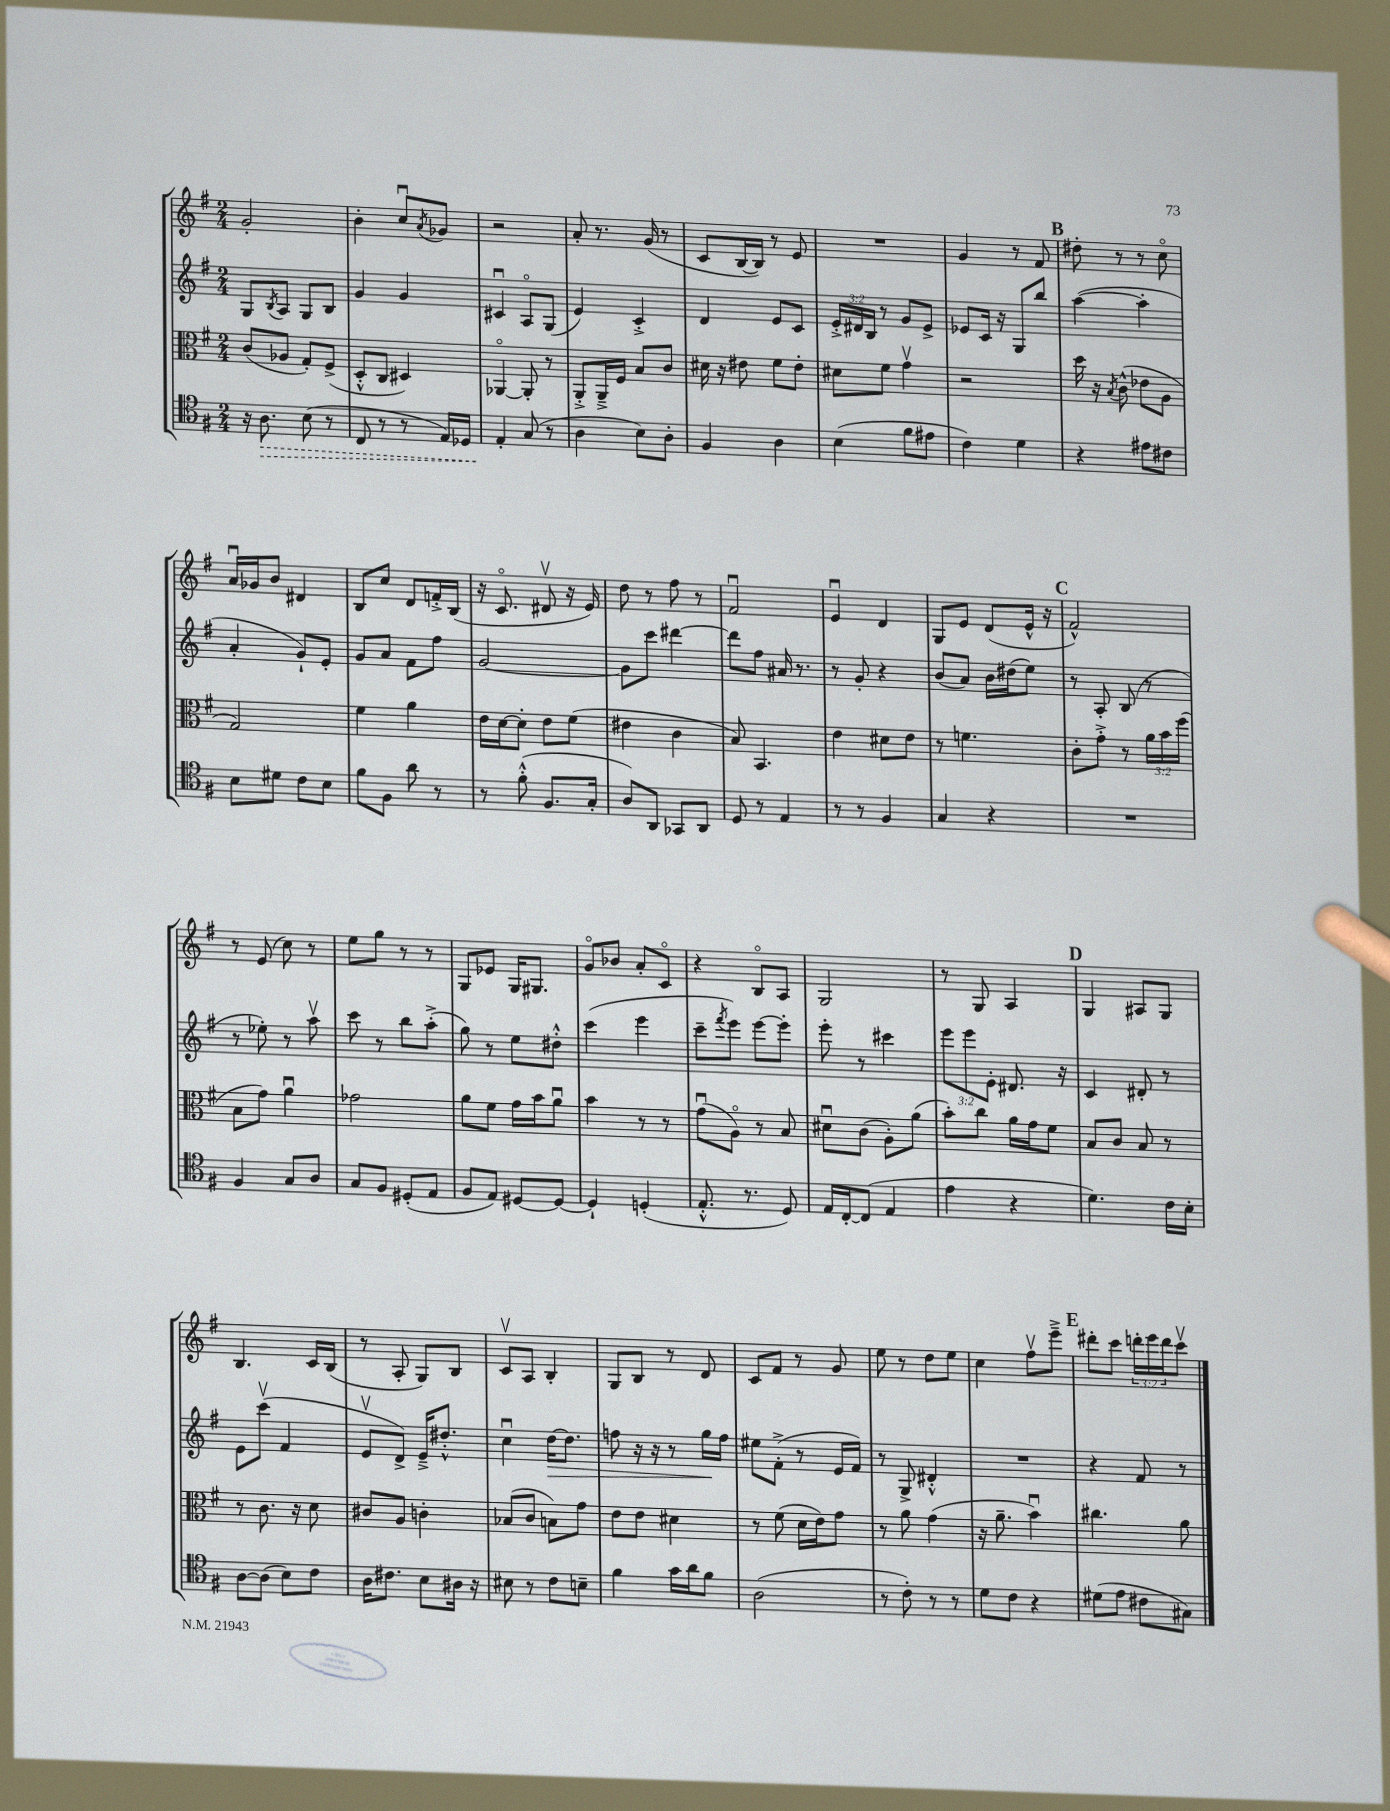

**kern	**kern	**kern	**kern
*staff4	*staff3	*staff2	*staff1
*clefC4	*clefC3	*clefG2	*clefG2
*k[f#]	*k[f#]	*k[f#]	*k[f#]
*M2/4	*M2/4	*M2/4	*M2/4
16r	(8c/L	8G/L	2g'/
8.A\	.	.	.
.	.	8qB/	.
.	8A-/J	8A/J	.
(8B\	8G'/L)	8G/L	.
8r	(8F#^/J	8B/J	.
=	=	=	=
8C/	8D'^^/L	4g/	4b'\
8r	8C/J	.	.
8r	4D#/)	4g/	8ccu/L
.	.	.	8qa/
16E/LL)	.	.	8g-/J
16D-/JJ	.	.	.
=	=	=	=
4E'/	[4AA-o/	4c#u/	2r
(8G/	8AA-'/]	8Ao/L	.
8r	8r	(8G/J	.
=	=	=	=
4A\	8AA'^/L	4e/)	8a'/
.	16AA~^/L	.	8.r
.	16F#/JJ	.	.
8B\L)	8B/L	4c'^/	.
.	.	.	(16g/
8A'\J	8c/J	.	8r
=	=	=	=
4F#/	16d#\	4d/	8c/L
.	16r	.	.
.	8e#\	.	[16B/L
.	.	.	16B/]JJ)
4A\	8f#\L	8e/L	8r
.	8e#'\J	8c/J	8e/
=	=	=	=
(4B\	8d#\L	24e'^/LL	2r
.	.	24d#/	.
.	.	24B/JJ	.
.	8f#\J	8r	.
8f#\L	4gv\	8g/L	.
8e#\J	.	8e^/J	.
=	=	=	=
4c\)	2r	8e-/L	4g/
.	.	16c/Jk	.
.	.	16r	.
4d\	.	8G/L	8r
.	.	8bb/J	8f#/
=	=	=	=
4r	16dd\	([4aa\	8dd#'\
.	16r	.	.
.	8qB/	.	.
.	(8c^^\	.	8r
8e#\L	8e-\L	4aa'\]	8r
8c#\J	8A\J	.	8cco\
=	=	=	=
8B\L	2G/)	4a'/	16au/LL
.	.	.	16g-/J
8d#\J	.	.	8b/J
8c\L	.	8g`/L)	4d#/
8B\J	.	8e'/J	.
=	=	=	=
8f#\L	4f#\	8g/L	8B/L
8F#\J	.	8a/J	8cc/J
8a\	4a\	8f#\L	8d/L
8r	.	8ff#\J	16f'^/L
.	.	.	(16B/JJ
=	=	=	=
8r	16e\LL	[2g/	16r
.	[16d\J	.	8.co/
(8f#'^^\	8d'\]J	.	.
8.F#/L	8e\L	.	8d#v/
.	(8f#\J	.	16r
16G'/Jk	.	.	16e/)
=	=	=	=
8A/L)	4e#\	8g\]L	8dd\
8AA/J	.	8ccc\J	8r
8GG-/L	4c\	[4ddd#\	8ff#\
8AA/J	.	.	8r
=	=	=	=
8D/	8B/)	8ddd#\]L	2f#u/
8r	4.BB/	8ff#\J	.
4E/	.	16a#/	.
.	.	8.r	.
=	=	=	=
8r	4e\	8r	4eu/
8r	.	8g'/	.
4F#/	8d#\L	4r	4d/
.	8e\J	.	.
=	=	=	=
4G/	8r	(8b/L	8G/L
.	4.f\	8a/J)	8e/J
4r	.	16b\LL	(8d/L
.	.	(16dd#\J	.
.	.	8ee\J)	16e^^/Jk
.	.	.	16r
=	=	=	=
2r	8c'\L	8r	2f#^^/)
.	8g'^\J	8A'/	.
.	8r	(8B/	.
.	24a\LL	8r	.
.	24b\	.	.
.	(24ff#\JJ	.	.
=	=	=	=
4F#/	8B\L	8r	8r
.	8g\J)	8ee-'\)	(8e/
8G/L	4au\	8r	8cc\)
8A/J	.	8aav\	8r
=	=	=	=
8G/L	2g-\	8ccc\	8ee\L
8F#/J	.	8r	8gg\J
(8D#'/L	.	8bb\L	8r
8E/J	.	(8aa'^\J	8r
=	=	=	=
8F#/L	8a\L	8gg\)	8G/L
8E/J)	8f#\J	8r	8e-/J
[8D#/L	16g\LL	8ee\L	16G/LK
.	16b\J	.	8.G#/J
8D#/_J	8au\J	8dd#'^^\J	.
=	=	=	=
4D#`/]	4b\	(4ccc\	8go/L
.	.	.	8b-/J
(4D'/	8r	4eee\	8a'/L
.	8r	.	8co/J
=	=	=	=
8.E'^^/	(8gu\L	8ccc~\L	4r
.	.	8qfff#/	.
.	8Ao\J)	8eee\J)	.
8.r	.	.	.
.	8r	[8eee\L	8Bo/L
8D/)	8B/	8eee'\]J	8A/J
=	=	=	=
16E/LL	8d#u\L	8eee'\	2G/
[16C'/J	.	.	.
(8C/]J	(8c\J	8r	.
4E/	8A'\L)	4ccc#\	.
.	(8a\J	.	.
=	=	=	=
4e\	8b'\L)	12eee\L	8r
.	.	12eee\	.
.	8cc\J	.	8G/
.	.	12e'\J	.
4r	16a\LL	8.d#/	4A/
.	16g\J	.	.
.	8f#\J	.	.
.	.	16r	.
=	=	=	=
4.d\)	8B/L	4c/	4G/
.	8c/J	.	.
.	8B/	8d#'/	8A#/L
16c\LL	8r	8r	8G/J
16B'\JJ	.	.	.
=	=	=	=
[8A\L	8r	8e\L	4.B/
(8A\]J	8.c\	(8cccv\J	.
8B\L)	.	4f#/	.
.	16r	.	.
8c\J	8d\	.	16c/LL
.	.	.	(16B/JJ
=	=	=	=
16A\LK	8c#/L	8ev/L	8r
8.c#\J	.	.	.
.	8A/J	8d^/J)	8A'/
8B\L	4c'\	16e~^/LK	8G/L)
.	.	8.dd#'^^/J	.
16A#\Jk	.	.	8B/J
16r	.	.	.
=	=	=	=
8B#\	(8B-/L	4ccu\	8cv/L
8r	8c/J	.	8A/J
8c\L	8B\L)	[16dd\LK	4B'/
.	.	8.dd\]J	.
8B~\J	8g\J	.	.
=	=	=	=
4f#\	8e\L	8ff\	8G/L
.	8e\J	16r	8B/J
.	.	16r	.
16g\LL	4d#\	8r	8r
16a\J	.	.	.
8f#\J	.	16gg\LL	8d/
.	.	16ff\JJ	.
=	=	=	=
(2A\	8r	8ee#\L	8c/L
.	(8f#\	(8f#'^\J	8f#/J
.	16d\LL	8r	8r
.	16e\J)	.	.
.	8g\J	16e/LL	8g/
.	.	16f#/JJ)	.
=	=	=	=
8r	8r	8r	8ee\
8c'\)	8a\	8G^/	8r
8r	(4g\	4d#'^^/	8dd\L
8r	.	.	8ee\J
=	=	=	=
8d\L	16r	2r	4cc\
.	8.a~\	.	.
8c\J	.	.	.
4r	4bu\)	.	8ff#v\L
.	.	.	8eee~^\J
=	=	=	=
(8d#\L	4.cc#\	4r	8ddd#'\L
8e\J	.	.	8ccc\J
8c#\L	.	8f#/	24ddd'\LL
.	.	.	24eee\
.	.	.	24ddd\J
8G#\J)	8a\	8r	8cccv\J
==	==	==	==
*-	*-	*-	*-
